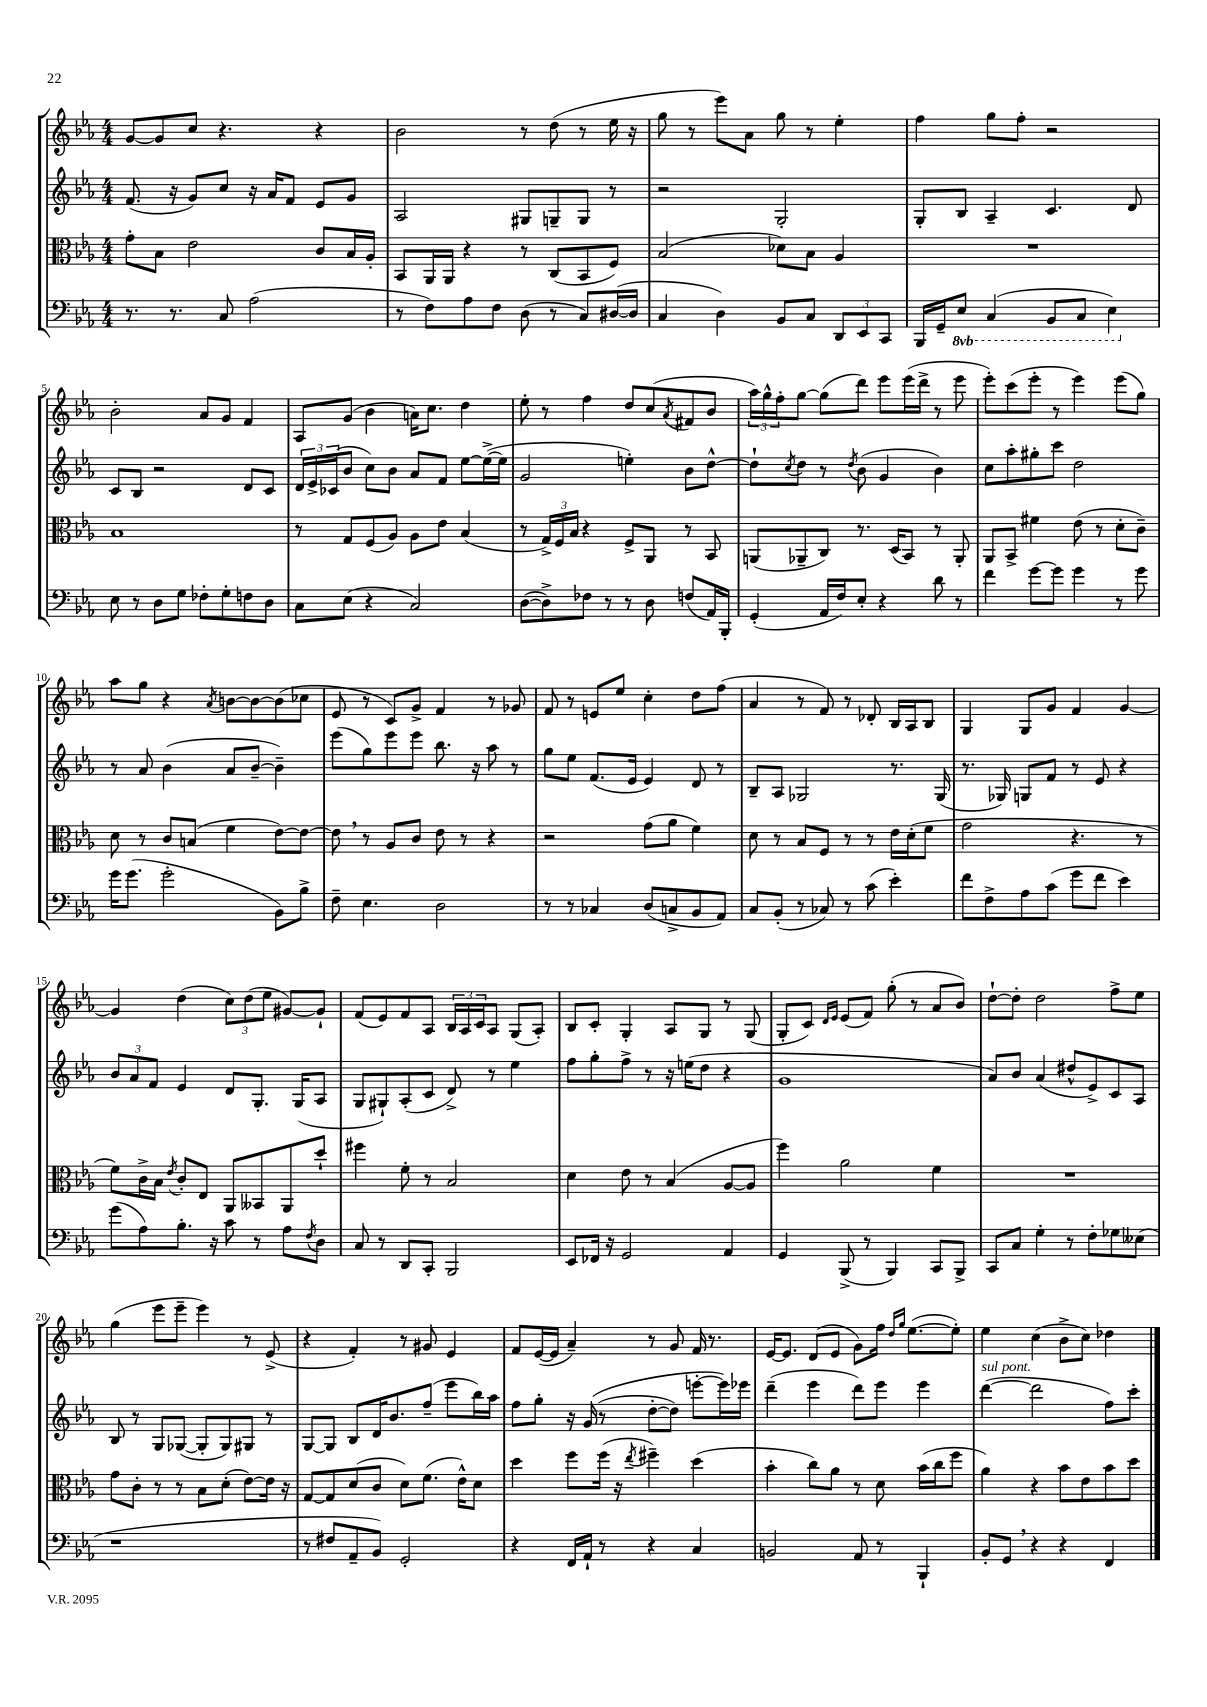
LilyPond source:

<<
\new StaffGroup <<
\new Staff = "s0" {
    \clef treble \key ees \major \numericTimeSignature \time 4/4
    g'8~ g'8 c''8 r4. r4 |
    bes'2 r8 d''8( r8 ees''16 r16 |
    g''8 r8 ees'''8) aes'8 g''8 r8 ees''4-. |
    f''4 g''8 f''8-. r2 |
    bes'2-. aes'8 g'8 f'4 |
    aes8 g'8( bes'4 a'16) c''8. d''4 |
    ees''8-. r8 f''4 d''8 c''8( \acciaccatura { aes'8 } fis'8 bes'8 |
    \tuplet 3/2 { aes''16) g''16-^ f''16-. } g''8~ g''8( d'''8) ees'''8 ees'''16( d'''16-> r8 ees'''8 |
    ees'''8-.) c'''8( ees'''8-. r8 ees'''4) ees'''8( g''8) |
    aes''8 g''8 r4 \acciaccatura { aes'8 } b'8~ b'8~ b'8( ces''8 |
    ees'8 r8 c'8) g'8-> f'4 r8 ges'8 |
    f'8 r8 e'8 ees''8 c''4-. d''8 f''8( |
    aes'4 r8 f'8) r8 des'8-. bes16 aes16 bes8 |
    g4 g8 g'8 f'4 g'4~ |
    g'4 d''4( \tuplet 3/2 { c''8) d''8( ees''8 } gis'8~) gis'8-! |
    f'8( ees'8) f'8 aes8 \tuplet 3/2 { bes16 aes16 c'16 } aes8 g8( aes8-.) |
    bes8 c'8-. g4-. aes8 g8 r8 g8( |
    g8-. c'8) \grace { d'16 ees'16 } ees'8( f'8) g''8-.( r8 aes'8 bes'8) |
    d''8~-! d''8-. d''2 f''8-> ees''8 |
    g''4( ees'''8 ees'''8-- ees'''4) r8 ees'8->( |
    r4 f'4-.) r8 gis'8 ees'4 |
    f'8 ees'16~( ees'16 aes'4--) r8 g'8 f'16 r8. |
    ees'16~ ees'8. d'8( ees'8 g'8) f''16 \grace { d''16 g''16 } ees''8.~( ees''8-.) |
    ees''4 c''4( bes'8-> c''8) des''4 \bar "|." |
}
\new Staff = "s1" {
    \clef treble \key ees \major \numericTimeSignature \time 4/4
    f'8.( r16 g'8) c''8 r16 aes'16 f'8 ees'8 g'8 |
    aes2 gis8 g8-- g8 r8 |
    r2 g2-. |
    g8-. bes8 aes4-- c'4. d'8 |
    c'8 bes8 r2 d'8 c'8 |
    \tuplet 3/2 { d'16 ees'16-> ces'16( } bes'8 c''8) bes'8 aes'8 f'8 ees''8~ ees''16~->( ees''16 |
    g'2 e''4-.) bes'8 d''8~-^ |
    d''8-! \acciaccatura { c''8 } d''8 r8 \acciaccatura { d''8 } bes'8( g'4 bes'4) |
    c''8 aes''8-. gis''8-. c'''8 d''2 |
    r8 aes'8 bes'4( aes'8 bes'8~-- bes'4--) |
    ees'''8( g''8) ees'''8 ees'''8 bes''8. r16 aes''8 r8 |
    g''8 ees''8 f'8.( ees'16 ees'4) d'8 r8 |
    bes8-- aes8 ges2 r8. ges16( |
    r8. ges16) g8 f'8 r8 ees'8 r4 |
    \tuplet 3/2 { bes'8 aes'8 f'8 } ees'4 d'8 g8.-. g16( aes8 |
    g8 gis8-!) aes8-.( c'8 d'8->) r8 ees''4 |
    f''8 g''8-. f''8-> r8 r16 e''16( d''8 r4 |
    g'1 |
    aes'8) bes'8 aes'4( dis''8-^ ees'8->) c'8 aes8 |
    bes8 r8 g8 ges8~( ges8-. ges8) gis8 r8 |
    g8~ g8 bes8 d'16 bes'8. f''8--( ees'''8 bes''16) aes''16 |
    f''8 g''8-. r16 g'16(\( r8 d''8~-. d''8) e'''8~-. e'''16\) ees'''16 |
    d'''4--( ees'''4 d'''8) ees'''8 ees'''4 |
    d'''4~^\markup { \italic "sul pont." }( d'''2 f''8) c'''8-. \bar "|." |
}
\new Staff = "s2" {
    \clef alto \key ees \major \numericTimeSignature \time 4/4
    g'8-. bes8 ees'2 c'8 bes16 aes16-. |
    bes,8 aes,16 aes,16 r4 r8 c8( bes,8 f8) |
    bes2( des'8) bes8 aes4 |
    R1 |
    bes1 |
    r8 g8 f8( aes8) aes8 ees'8 bes4( |
    r8 \tuplet 3/2 { g16->) f16 bes16 } r4 f8-> aes,8 r8 bes,8 |
    a,8( aes,8-- c8) r8. d16( bes,8) r8 aes,8-. |
    aes,8 bes,8-> fis'4 ees'8( r8 d'8-. c'8--) |
    d'8 r8 c'8 b8( f'4 ees'8~) ees'8~ |
    ees'8 \breathe r8 aes8 c'8 ees'8 r8 r4 |
    r2 g'8( aes'8 f'4) |
    d'8 r8 bes8 f8 r8 r8 ees'16 d'16-.( f'8 |
    g'2 r4. r8 |
    f'8) c'16-> bes16 \acciaccatura { ees'8 } c'8-. ees8 aes,8 beses,8 aes,8 d''8-! |
    fis''4 f'8-. r8 bes2 |
    d'4 ees'8 r8 bes4( aes8~ aes8 |
    f''4) aes'2 f'4 |
    R1 |
    g'8 c'8-. r8 r8 bes8 d'8-.( ees'8~) ees'16 r16 |
    g8~ g8 d'8( c'8 d'8) f'8.( ees'16-^) d'8 |
    d''4 f''8 f''16( r16 \acciaccatura { ees''8 } fis''4--) d''4( |
    bes'4-. c''8) aes'8 r8 d'8 bes'16( c''16 f''8 |
    aes'4) r4 bes'8 ees'8 bes'8 d''8 \bar "|." |
}
\new Staff = "s3" {
    \clef bass \key ees \major \numericTimeSignature \time 4/4 \set Staff.ottavationMarkups = #ottavation-simple-ordinals
    r8. r8. c8 aes2( |
    r8 f8) aes8 f8 d8( r8 c8) dis16~( dis16 |
    c4 d4) bes,8 c8 \tuplet 3/2 { d,8 ees,8 c,8 } |
    bes,,16 g,16-- \ottava #-1 ees,8 c,4( bes,,8 c,8 ees,4) \ottava #0 |
    ees8 r8 d8 g8 fes8-. g8-. f8 d8 |
    c8 ees8( r4 c2) |
    d8~( d8->) fes8 r8 r8 d8 f8( aes,16) bes,,16-. |
    g,4-.( aes,16 f16) ees8-. r4 d'8 r8 |
    f'4 g'8~ g'8 g'4 r8 g'8 |
    g'16 g'8.( g'2-. bes,8) bes8-> |
    f8-- ees4. d2 |
    r8 r8 ces4 d8( c8-> bes,8 aes,8) |
    c8 bes,8-.( r8 ces8) r8 c'8( ees'4-.) |
    f'8 f8-> aes8 c'8( g'8 f'8 ees'4) |
    g'8( aes8) bes8.-. r16 c'8 r8 aes8 \acciaccatura { f8 } d8 |
    c8 r8 d,8 c,8-. bes,,2 |
    ees,8 fes,16 r16 g,2 aes,4 |
    g,4 bes,,8->( r8 bes,,4) c,8 bes,,8-> |
    c,8 c8 g4-. r8 f8-. ges8 eeses8( |
    r1 |
    r8 fis8 aes,8-- bes,8) g,2-. |
    r4 f,16 aes,16-! r8 r4 c4 |
    b,2 aes,8 r8 bes,,4-! |
    bes,8-. g,8 \breathe r4 r4 f,4 \bar "|." |
}
>>
>>
